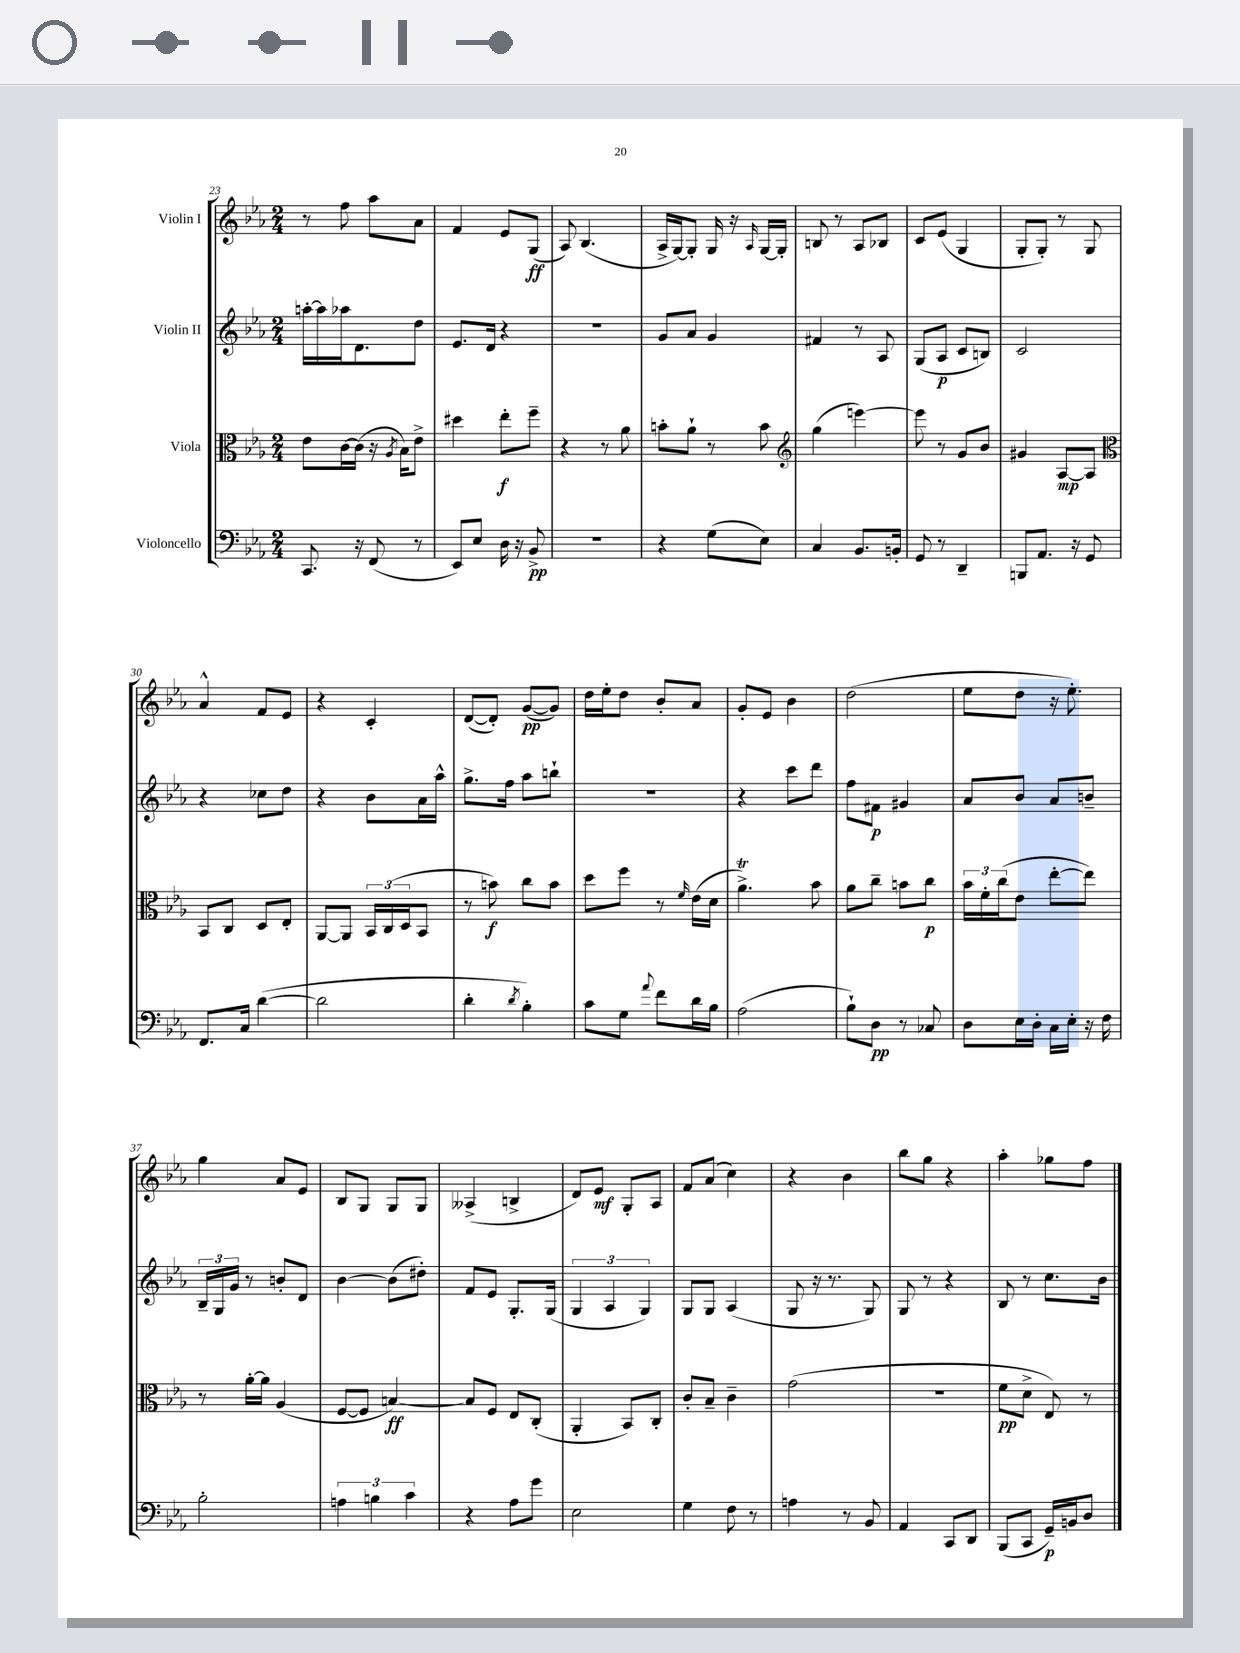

**kern	**dynam	**kern	**dynam	**kern	**dynam	**kern	**dynam
*part4	*part4	*part3	*part3	*part2	*part2	*part1	*part1
*staff4	*staff4	*staff3	*staff3	*staff2	*staff2	*staff1	*staff1
*I"Violoncello	*	*I"Viola	*	*I"Violin II	*	*I"Violin I	*
*clefF4	*	*clefC3	*	*clefG2	*	*clefG2	*
*k[b-e-a-]	*	*k[b-e-a-]	*	*k[b-e-a-]	*	*k[b-e-a-]	*
*M2/4	*	*M2/4	*	*M2/4	*	*M2/4	*
=23	=23	=23	=23	=23	=23	=23	=23
8.CC/	.	8e-\L	.	[16aan'\LL	.	8r	.
.	.	.	.	16aa\]	.	.	.
.	.	[16c\L	.	16aa-X\J	.	8ff\	.
16r	.	(16c\JJ]	.	8.d\	.	.	.
(8FF/	.	16r	.	.	.	8aa-\L	.
.	.	8qA-/	.	.	.	.	.
.	.	16B-\KL)	.	.	.	.	.
8r	.	8e-^\J	.	8dd\J	.	8a-\J	.
=24	=24	=24	=24	=24	=24	=24	=24
8EE-/L)	.	4dd#X\	.	8.e-/L	.	4f/	.
8E-/J	.	.	.	.	.	.	.
.	.	.	.	16d/Jk	.	.	.
16D\	.	8ee-'\L	f	4r	.	8e-/L	.
16r	.	.	.	.	.	.	.
8BB-^/	pp	8ff~\J	.	.	.	(8G/J	ff
=25	=25	=25	=25	=25	=25	=25	=25
2r	.	4r	.	2r	.	8A-/)	.
.	.	.	.	.	.	(4.B-/	.
.	.	8r	.	.	.	.	.
.	.	8a-\	.	.	.	.	.
=26	=26	=26	=26	=26	=26	=26	=26
4r	.	8bn'\L	.	8g/L	.	16A-^/LL	.
.	.	.	.	.	.	[16G/J)	.
.	.	8a-`\J	.	8a-/J	.	8G'/J]	.
(8G\L	.	8r	.	4g/	.	16G/	.
.	.	.	.	.	.	16r	.
.	.	.	.	.	.	16qqA-/	.
8E-\J)	.	8b\	.	.	.	[16G/LL	.
.	.	.	.	.	.	16G'/JJ]	.
=27	=27	=27	=27	=27	=27	=27	=27
*	*	*clefG2	*	*	*	*	*
4C/	.	(4gg\	.	4f#X/	.	8Bn/	.
.	.	.	.	.	.	8r	.
8.BB-/L	.	[4eeen\)	.	8r	.	8A-/L	.
.	.	.	.	8A-/	.	8B-X/J	.
16BBn'/Jk	.	.	.	.	.	.	.
=28	=28	=28	=28	=28	=28	=28	=28
8GG/	.	8eee\]	.	(8G/L	.	8c/L	.
8r	.	8r	.	8A-/J	p	(8e-/J	.
4DD~/	.	8g/L	.	8c/L	.	4G/	.
.	.	8b-/J	.	8Bn/J)	.	.	.
=29	=29	=29	=29	=29	=29	=29	=29
8BBBn/L	.	4g#X/	.	2c/	.	8G'/L	.
8.AA-/J	.	.	.	.	.	8G'/J)	.
.	.	[8A-/L	mp	.	.	8r	.
16r	.	.	.	.	.	.	.
8GG/	.	8A-/J]	.	.	.	8G/	.
!!LO:LB:g=z
=30	=30	=30	=30	=30	=30	=30	=30
*	*	*clefC3	*	*	*	*	*
8.FF/L	.	8BB-/L	.	4r	.	4a-^^/	.
.	.	8C/J	.	.	.	.	.
16C/Jk	.	.	.	.	.	.	.
([4d\	.	8D/L	.	8cc-X\L	.	8f/L	.
.	.	8E-'/J	.	8dd\J	.	8e-/J	.
=31	=31	=31	=31	=31	=31	=31	=31
2d\]	.	[8AA-/L	.	4r	.	4r	.
.	.	8AA-/J]	.	.	.	.	.
.	.	24BB-/LL	.	8b-\L	.	4c'/	.
.	.	(24C/	.	.	.	.	.
.	.	24D/J	.	.	.	.	.
.	.	8BB-/J	.	16a-\L	.	.	.
.	.	.	.	16aa-^^\JJ	.	.	.
=32	=32	=32	=32	=32	=32	=32	=32
4d'\	.	8r	.	8.gg^\L	.	([8d/L	.
.	.	8bn\)	f	.	.	8d'/J])	.
.	.	.	.	16ff\Jk	.	.	.
8qd/	.	.	.	.	.	.	.
4B-'\)	.	8cc\L	.	8aa-\L	.	([8g/L	pp
.	.	8b\J	.	8bbn`\J	.	8g/J])	.
=33	=33	=33	=33	=33	=33	=33	=33
8c\L	.	8dd\L	.	2r	.	16dd\LL	.
.	.	.	.	.	.	16ee-'\J	.
8G\J	.	8ff\J	.	.	.	8dd\J	.
8qqa-/	.	.	.	.	.	.	.
8f\L	.	8r	.	.	.	8b-'/L	.
.	.	16qqf/	.	.	.	.	.
16d\L	.	(16e-\LL	.	.	.	8a-/J	.
16B-\JJ	.	16d\JJ	.	.	.	.	.
=34	=34	=34	=34	=34	=34	=34	=34
(2A-\	.	4.a-T^\)	.	4r	.	8g'/L	.
.	.	.	.	.	.	8e-/J	.
.	.	.	.	8ccc\L	.	4b-\	.
.	.	8b-\	.	8ddd\J	.	.	.
=35	=35	=35	=35	=35	=35	=35	=35
8B-`\L)	.	8a-\L	.	8ff\L	.	(2dd\	.
8D\J	pp	8cc~\J	.	8f#X\J	p	.	.
8r	.	8bn\L	.	4g#X/	.	.	.
8C-X/	.	8cc\J	p	.	.	.	.
=36	=36	=36	=36	=36	=36	=36	=36
8D\L	.	24b-\LL	.	8a-/L	.	8ee-\L	.
.	.	24f'\	.	.	.	.	.
.	.	(24cc\J	.	.	.	.	.
16E-\L	.	8e-\J	.	8b-/J	.	8dd\J	.
16D'\JJ	.	.	.	.	.	.	.
16C\LL	.	[8ee-'\L	.	8a-/L	.	16r	.
16E-'\JJ	.	.	.	.	.	8.ee-'\)	.
16r	.	8ee-\J])	.	8bn~/J	.	.	.
16F\	.	.	.	.	.	.	.
!!LO:LB:g=z
=37	=37	=37	=37	=37	=37	=37	=37
2B-'\	.	8r	.	24B-~/LL	.	4gg\	.
.	.	.	.	24G/	.	.	.
.	.	.	.	24g/JJ	.	.	.
.	.	[16a-'\LL	.	8r	.	.	.
.	.	16a-\JJ]	.	.	.	.	.
.	.	(4A-/	.	8bn'/L	.	8a-/L	.
.	.	.	.	8d/J	.	8e-/J	.
=38	=38	=38	=38	=38	=38	=38	=38
6An\	.	[8F/L	.	[4b-\	.	8B-/L	.
.	.	8F/J]	.	.	.	8G/J	.
6Bn\	.	.	.	.	.	.	.
.	.	[4Bn/)	ff	(8b-\L]	.	8G/L	.
6c\	.	.	.	.	.	.	.
.	.	.	.	8dd#X'\J)	.	8G/J	.
=39	=39	=39	=39	=39	=39	=39	=39
4r	.	8B/L]	.	8f/L	.	(4A--X^/	.
.	.	8F/J	.	8e-/J	.	.	.
8A-\L	.	8E-/L	.	8.G'/L	.	4Bn^/	.
8g\J	.	(8C'/J	.	.	.	.	.
.	.	.	.	(16G/Jk	.	.	.
=40	=40	=40	=40	=40	=40	=40	=40
2E-\	.	4AA-'/	.	6G/	.	8d/L)	.
.	.	.	.	.	.	8e-/J	mf
.	.	.	.	6A-/	.	.	.
.	.	8BB-/L)	.	.	.	8G'/L	.
.	.	.	.	6G/)	.	.	.
.	.	8C'/J	.	.	.	8A-/J	.
=41	=41	=41	=41	=41	=41	=41	=41
4G\	.	8c'/L	.	8G/L	.	8f/L	.
.	.	8B-~/J	.	8G/J	.	(8a-/J	.
8F\	.	4c~\	.	(4A-/	.	4cc\)	.
8r	.	.	.	.	.	.	.
=42	=42	=42	=42	=42	=42	=42	=42
4An\	.	(2g\	.	8G/	.	4r	.
.	.	.	.	16r	.	.	.
.	.	.	.	8.r	.	.	.
8r	.	.	.	.	.	4b-\	.
8BB-/	.	.	.	8G/)	.	.	.
=43	=43	=43	=43	=43	=43	=43	=43
4AA-/	.	2r	.	8G/	.	8bb-\L	.
.	.	.	.	8r	.	8gg\J	.
8CC/L	.	.	.	4r	.	4r	.
8DD/J	.	.	.	.	.	.	.
=44	=44	=44	=44	=44	=44	=44	=44
(8BBB-/L	.	8f\L	pp	8B-/	.	4aa-'\	.
8CC/J	.	8d^\J	.	8r	.	.	.
16GG~/LL)	p	8E-/)	.	8.cc\L	.	8gg-X\L	.
16BBn/J	.	.	.	.	.	.	.
8D/J	.	8r	.	.	.	8ff\J	.
.	.	.	.	16b-\Jk	.	.	.
==	==	==	==	==	==	==	==
*-	*-	*-	*-	*-	*-	*-	*-
